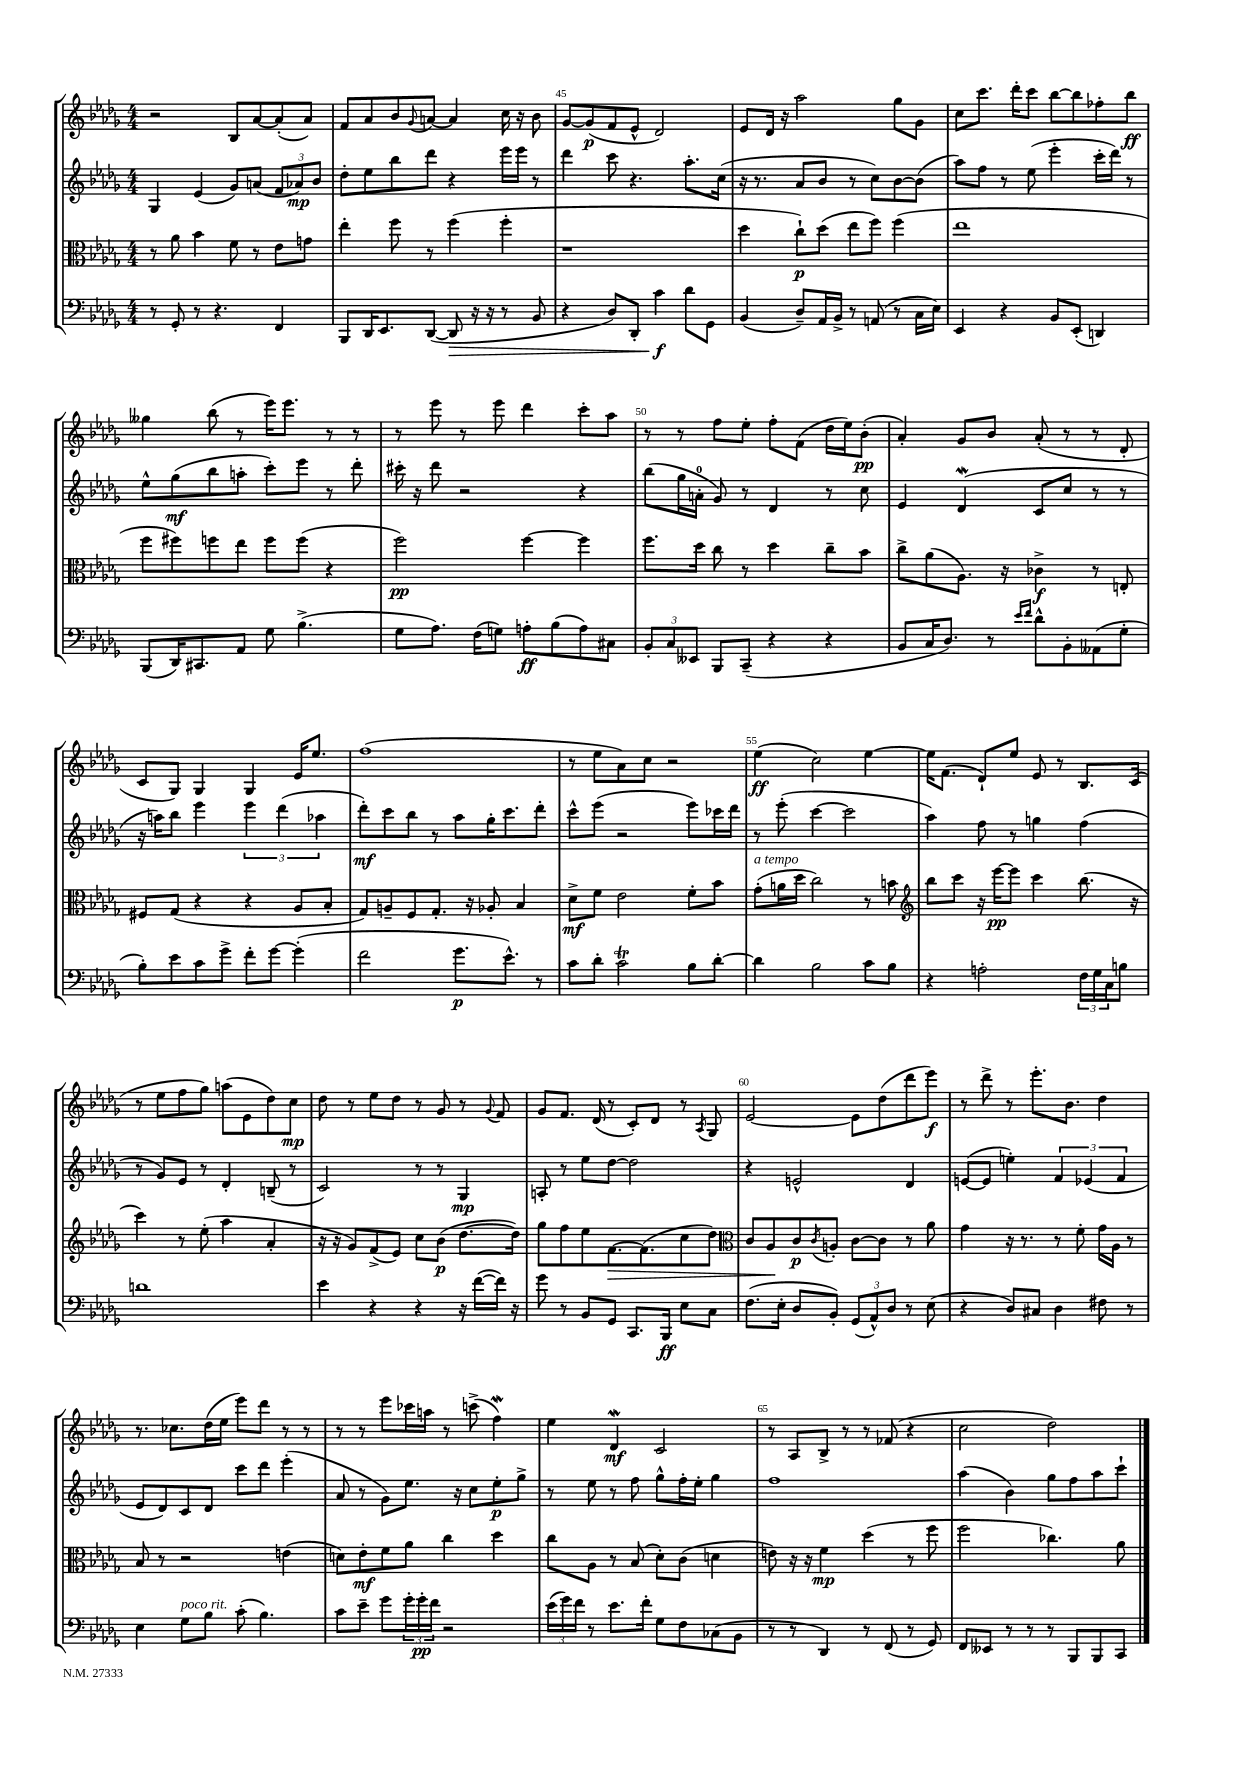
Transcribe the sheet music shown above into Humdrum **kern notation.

**kern	**dynam	**kern	**dynam	**kern	**dynam	**kern	**dynam
*part4	*part4	*part3	*part3	*part2	*part2	*part1	*part1
*staff4	*staff4	*staff3	*staff3	*staff2	*staff2	*staff1	*staff1
*clefF4	*	*clefC3	*	*clefG2	*	*clefG2	*
*k[b-e-a-d-g-]	*	*k[b-e-a-d-g-]	*	*k[b-e-a-d-g-]	*	*k[b-e-a-d-g-]	*
*M4/4	*	*M4/4	*	*M4/4	*	*M4/4	*
=43	=43	=43	=43	=43	=43	=43	=43
8r	.	8r	.	4G-/	.	2r	.
8GG-'/	.	8a-\	.	.	.	.	.
8r	.	4b-\	.	(4e-/	.	.	.
4.r	.	.	.	.	.	.	.
.	.	8f\	.	8g-/L)	.	8B-/L	.
.	.	8r	.	(8an/J	.	[8a-/	.
4FF/	.	8e-\L	.	12f/L	.	(8a-'/]	.
.	.	.	.	12a-X/)	mp	.	.
.	.	8gn\J	.	.	.	8a-/J)	.
.	.	.	.	12b-/J	.	.	.
=44	=44	=44	=44	=44	=44	=44	=44
8BBB-/L	.	4ee-'\	.	8dd-'\L	.	8f/L	.
16DD-/K	.	.	.	8ee-\	.	8a-/	.
8.EE-/	.	.	.	.	.	.	.
.	.	8ff\	.	8bb-\	.	8b-/	.
.	.	.	.	.	.	8qqg-/	.
([8DD-/J	.	8r	.	8ddd-\J	.	[8an/J	.
!	!LO:HP:b	!	!	!	!	!	!
8DD-/]	>	(4ff\	.	4r	.	4a/]	.
16r	.	.	.	.	.	.	.
16r	.	.	.	.	.	.	.
8r	.	4ff'\	.	16eee-\LL	.	16cc\	.
.	.	.	.	16eee-\JJ	.	16r	.
8BB-/	.	.	.	8r	.	8b-\	.
=45	=45	=45	=45	=45	=45	=45	=45
4r	.	1r	.	4ddd-\	.	[8g-/L	.
.	.	.	.	.	.	(8g-/]	p
8D-/L)	.	.	.	8ccc\	.	8f/	.
8DD-'/J	.	.	.	4.r	.	8e-^^/J	.
4c\	f	.	.	.	.	2d-/)	.
8d-\L	]	.	.	8.aa-'\L	.	.	.
8GG-\J	.	.	.	.	.	.	.
.	.	.	.	(16cc\Jk	.	.	.
=46	=46	=46	=46	=46	=46	=46	=46
(4BB-/	.	4dd-\	.	16r	.	8e-/L	.
.	.	.	.	8.r	.	.	.
.	.	.	.	.	.	16d-/Jk	.
.	.	.	.	.	.	16r	.
8D-~/L)	.	8cc`\L)	p	8a-/L	.	2aa-\	.
16AA-/L	.	(8dd-\J	.	8b-/J	.	.	.
16BB-^/JJ	.	.	.	.	.	.	.
8r	.	8ee-\L	.	8r	.	.	.
(8AAn/	.	8ff\J)	.	8cc\L)	.	.	.
8r	.	(4ff\	.	[8b-\	.	8gg-\L	.
16C\LL	.	.	.	(8b-\J]	.	8g-\J	.
16E-\JJ)	.	.	.	.	.	.	.
=47	=47	=47	=47	=47	=47	=47	=47
4EE-/	.	1ee-	.	8aa-\L)	.	8cc\L	.
.	.	.	.	8ff\J	.	8.ccc\J	.
4r	.	.	.	8r	.	.	.
.	.	.	.	.	.	16ddd-'\KL	.
.	.	.	.	(8ee-\	.	8ccc\J	.
8BB-/L	.	.	.	4eee-'\	.	[8bb-\L	.
(8EE-'/J	.	.	.	.	.	8bb-\]	.
4DDn/)	.	.	.	16ccc'\LL	.	8ff-X'\	.
.	.	.	.	16ddd-\JJ)	.	.	.
.	.	.	.	8r	.	8bb-\J	ff
!!LO:LB:g=z
=48	=48	=48	=48	=48	=48	=48	=48
(8BBB-/L	.	8ff\L	.	8ee-^^\L	.	4gg--X\	.
16DD-/K)	.	8ff#X\)	.	(8gg-\	mf	.	.
8.CC#X/	.	.	.	.	.	.	.
.	.	8ffn\	.	8bb-\	.	(8bb-\	.
8AA-/J	.	8ee-\J	.	8aan'\J	.	8r	.
8G-\	.	8ff\L	.	8ccc'\L)	.	16eee-\KL)	.
.	.	.	.	.	.	8.eee-\J	.
(4.B-^\	.	(8ff\J	.	8eee-\J	.	.	.
.	.	4r	.	8r	.	8r	.
.	.	.	.	8ddd-'\	.	8r	.
=49	=49	=49	=49	=49	=49	=49	=49
8G-\L	.	2ff\)	pp	16ccc#X'\	.	8r	.
.	.	.	.	16r	.	.	.
8.A-\J)	.	.	.	8ddd-\	.	8eee-\	.
.	.	.	.	2r	.	8r	.
(16F\KL	.	.	.	.	.	.	.
8Gn\J)	.	.	.	.	.	8eee-\	.
8An'\L	ff	[4ff\	.	.	.	4ddd-\	.
(8B-\	.	.	.	.	.	.	.
8A\)	.	4ff\]	.	4r	.	8ccc'\L	.
8C#X\J	.	.	.	.	.	8aa-\J	.
=50	=50	=50	=50	=50	=50	=50	=50
12BB-'/L	.	8.ff\L	.	(8bb-\L	.	8r	.
12C/	.	.	.	.	.	.	.
.	.	.	.	16gg-\L	.	8r	.
12EE--X/J	.	.	.	.	.	.	.
.	.	16dd-\Jk	.	16an'\JJ	.	.	.
8BBB-/L	.	8cc\	.	8g-/)	.	8ff\L	.
(8CC~/J	.	8r	.	8r	.	8ee-'\J	.
4r	.	4dd-\	.	4d-/	.	8ff'\L	.
.	.	.	.	.	.	(8f\J	.
4r	.	8cc~\L	.	8r	.	16dd-\LL	.
.	.	.	.	.	.	16ee-\J)	.
.	.	8b-\J	.	8cc\	.	(8b-'\J	pp
=51	=51	=51	=51	=51	=51	=51	=51
8BB-/L	.	8cc^\L	.	4e-/	.	4a-'/)	.
16C/K	.	(8a-\	.	.	.	.	.
8.D-/J)	.	.	.	.	.	.	.
.	.	8.A-\J)	.	(4d-w/	.	8g-/L	.
8r	.	.	.	.	.	8b-/J	.
.	.	16r	.	.	.	.	.
16qqe-/LL	.	.	.	.	.	.	.
16qqf/JJ	.	.	.	.	.	.	.
8d-^^\L	.	4c-X^\	f	8c/L	.	(8a-'/	.
8BB-'\	.	.	.	8cc/J	.	8r	.
(8AA--X\	.	8r	.	8r	.	8r	.
8G-'\J	.	8En'/	.	8r	.	8d-'/	.
!!LO:LB:g=z
=52	=52	=52	=52	=52	=52	=52	=52
8B-'\L)	.	8F#X/L	.	16r	.	8c/L	.
.	.	.	.	16aan\KL)	.	.	.
8e-\	.	(8G-/J	.	8bb-\J	.	8G-/J)	.
8c\	.	4r	.	4eee-\	.	4G-/	.
8g-^\J	.	.	.	.	.	.	.
8f'\L	.	4r	.	6eee-\	.	4G-/	.
[8g-\J	.	.	.	.	.	.	.
.	.	.	.	(6ddd-\	.	.	.
(4g-'\]	.	8A-/L	.	.	.	16e-/KL	.
.	.	.	.	.	.	8.ee-/J	.
.	.	.	.	6aa-X\	.	.	.
.	.	8B-'/J	.	.	.	.	.
=53	=53	=53	=53	=53	=53	=53	=53
2f\	.	8G-/L)	.	8ddd-'\L)	mf	(1ff	.
.	.	8An~/	.	8ccc\	.	.	.
.	.	8F/	.	8bb-\J	.	.	.
.	.	8.G-'/J	.	8r	.	.	.
8.g-\L	p	.	.	8aa-\L	.	.	.
.	.	16r	.	.	.	.	.
.	.	8A-X'/	.	16gg-'\K	.	.	.
8.e-^^\J)	.	.	.	8.ccc\	.	.	.
.	.	4B-/	.	.	.	.	.
8r	.	.	.	8ddd-'\J	.	.	.
=54	=54	=54	=54	=54	=54	=54	=54
8c\L	.	8d-^\L	mf	8ccc^^\L	.	8r	.
8d-'\J	.	8f\J	.	(8eee-\J	.	8ee-\L	.
2ct\	.	2e-\	.	2r	.	8a-\)	.
.	.	.	.	.	.	8cc\J	.
.	.	.	.	.	.	2r	.
8B-\L	.	8f'\L	.	8eee-\L)	.	.	.
[8d-'\J	.	8b-\J	.	16ccc-X\L	.	.	.
.	.	.	.	16ddd-\JJ	.	.	.
=55	=55	=55	=55	=55	=55	=55	=55
!	!	!LO:TX:a:i:t=a tempo	!	!	!	!	!
4d-\]	.	(8g-'\L	.	8r	.	(4ee-\	ff
.	.	16an\L	.	(8eee-'\	.	.	.
.	.	16dd-\JJ	.	.	.	.	.
2B-\	.	2cc\)	.	[4ccc\	.	2cc\)	.
.	.	.	.	2ccc\]	.	.	.
8c\L	.	8r	.	.	.	[4ee-\	.
8B-\J	.	8bn\	.	.	.	.	.
=56	=56	=56	=56	=56	=56	=56	=56
*	*	*clefG2	*	*	*	*	*
4r	.	8bb-\L	.	4aa-\)	.	16ee-\KL]	.
.	.	.	.	.	.	(8.f\J	.
.	.	8ccc\J	.	.	.	.	.
2An'\	.	16r	.	8ff\	.	8d-`/L)	.
.	.	[16eee-\KL	pp	.	.	.	.
.	.	8eee-\J]	.	8r	.	8ee-/J	.
.	.	4ccc\	.	4ggn\	.	8e-/	.
.	.	.	.	.	.	8r	.
24F\LL	.	(8.bb-\	.	(4ff\	.	8.B-/L	.
24G-\	.	.	.	.	.	.	.
24C\J	.	.	.	.	.	.	.
8Bn\J	.	.	.	.	.	.	.
.	.	16r	.	.	.	(16c/Jk	.
!!LO:LB:g=z
=57	=57	=57	=57	=57	=57	=57	=57
1dn	.	4ccc\)	.	8r	.	8r	.
.	.	.	.	8g-/L)	.	8ee-\L	.
.	.	8r	.	8e-/J	.	8ff\	.
.	.	(8ee-'\	.	8r	.	8gg-\J)	.
.	.	4aa-\	.	4d-'/	.	(8aan\L	.
.	.	.	.	.	.	8e-\	.
.	.	4a-'/	.	(8Bn~/	.	8dd-\)	.
.	.	.	.	8r	.	8cc\J	mp
=58	=58	=58	=58	=58	=58	=58	=58
4e-\	.	16r	.	2c/)	.	8dd-\	.
.	.	16r	.	.	.	.	.
.	.	8g-/L)	.	.	.	8r	.
4r	.	(8f^/	.	.	.	8ee-\L	.
.	.	8e-/J)	.	.	.	8dd-\J	.
4r	.	8cc\L	.	8r	.	8r	.
.	.	(8b-\J	p	8r	.	8g-/	.
16r	.	[8.dd-\L	.	4G-/	mp	8r	.
([16f\LL	.	.	.	.	.	.	.
.	.	.	.	.	.	8qqg-/	.
16f\JJ])	.	.	.	.	.	8f/	.
16r	.	16dd-\Jk])	.	.	.	.	.
=59	=59	=59	=59	=59	=59	=59	=59
8g-\	.	8gg-\L	.	8An'/	.	8g-/L	.
8r	.	8ff\	.	8r	.	8.f/J	.
8BB-/L	.	8ee-\	.	8ee-\L	.	.	.
.	.	.	.	.	.	(16d-/	.
!	!	!	!LO:HP:b	!	!	!	!
8GG-/J	.	[8.f\	>	[8dd-\J	.	8r	.
8.CC/L	.	.	.	2dd-\]	.	8c'/L)	.
.	.	(8.f\]	.	.	.	.	.
.	.	.	.	.	.	8d-/J	.
16BBB-/Jk	ff	.	.	.	.	.	.
8E-\L	.	8cc\	.	.	.	8r	.
.	.	.	.	.	.	8qA-/	.
8C\J	.	8dd-\J)	.	.	.	8G-/	.
=60	=60	=60	=60	=60	=60	=60	=60
*	*	*clefC3	*	*	*	*	*
(8.F\L	.	8c/L	.	4r	.	[2e-/	.
.	.	8A-/	.	.	.	.	.
16E-'\Jk	.	.	.	.	.	.	.
8D-/L	.	8c/	] p	2en^^/	.	.	.
.	.	8qc/	.	.	.	.	.
8BB-'/J)	.	8An'/J	.	.	.	.	.
(12GG-/L	.	[8c\L	.	.	.	8e-\L]	.
12AA-^^/)	.	.	.	.	.	.	.
.	.	8c\J]	.	.	.	(8dd-\	.
12D-/J	.	.	.	.	.	.	.
8r	.	8r	.	4d-/	.	8ddd-\	.
(8E-\	.	8a-\	.	.	.	8eee-\J)	f
=61	=61	=61	=61	=61	=61	=61	=61
4r	.	4g-\	.	([8en/L	.	8r	.
.	.	.	.	8e/J]	.	8ddd-^\	.
8D-/L)	.	16r	.	4een'\)	.	8r	.
.	.	8.r	.	.	.	.	.
8C#X/J	.	.	.	.	.	8.eee-'\L	.
4D-\	.	8r	.	6f/	.	.	.
.	.	.	.	.	.	8.b-\J	.
.	.	8f'\	.	.	.	.	.
.	.	.	.	(6e-X/	.	.	.
8F#X\	.	16g-\LL	.	.	.	4dd-\	.
.	.	16A-\JJ	.	.	.	.	.
.	.	.	.	6f/	.	.	.
8r	.	8r	.	.	.	.	.
!!LO:LB:g=z
=62	=62	=62	=62	=62	=62	=62	=62
4E-\	.	8B-/	.	8e-/L	.	8.r	.
.	.	8r	.	8d-/)	.	.	.
.	.	.	.	.	.	8.cc-X\L	.
!LO:TX:a:i:t=poco rit.	!	!	!	!	!	!	!
8G-\L	.	2r	.	8c/	.	.	.
8B-\J	.	.	.	8d-/J	.	(16dd-\L	.
.	.	.	.	.	.	16ee-\JJ	.
(8c'\	.	.	.	8ccc\L	.	8eee-\L)	.
4.B-\)	.	.	.	8ddd-\J	.	8ddd-\J	.
.	.	(4en\	.	(4eee-'\	.	8r	.
.	.	.	.	.	.	8r	.
=63	=63	=63	=63	=63	=63	=63	=63
8c\L	.	8dn\L)	.	8a-/	.	8r	.
8e-~\J	.	8e-'\	mf	8r	.	8r	.
8g-\L	.	8f\	.	8g-\L)	.	8eee-\L	.
24g-'\L	.	8a-\J	.	8.ee-\J	.	16ccc-X\L	.
24g-'\	pp	.	.	.	.	.	.
.	.	.	.	.	.	16aan\JJ	.
24f\JJ	.	.	.	.	.	.	.
2r	.	4cc\	.	.	.	8r	.
.	.	.	.	16r	.	.	.
.	.	.	.	8cc\L	.	(8cccn^\	.
.	.	4dd-\	.	8ee-'\	p	4ffW\)	.
.	.	.	.	8gg-^\J	.	.	.
=64	=64	=64	=64	=64	=64	=64	=64
(24e-\LL	.	8cc\L	.	8r	.	4ee-\	.
24g-\)	.	.	.	.	.	.	.
24f\JJ	.	.	.	.	.	.	.
8r	.	8A-\J	.	8ee-\	.	.	.
8.e-\L	.	8r	.	8r	.	4d-w/	mf
.	.	(8B-/	.	8ff\	.	.	.
16f'\Jk	.	.	.	.	.	.	.
8G-\L	.	8d-'\L)	.	8gg-^^\L	.	2c/	.
8F\	.	(8c\J	.	16ff'\L	.	.	.
.	.	.	.	16ee-'\JJ	.	.	.
(8C-X\	.	4dn\	.	4gg-\	.	.	.
8BB-\J	.	.	.	.	.	.	.
=65	=65	=65	=65	=65	=65	=65	=65
8r	.	8en\)	.	1ff	.	8r	.
8r	.	16r	.	.	.	8A-/L	.
.	.	16r	.	.	.	.	.
4DD-/)	.	4f\	mp	.	.	8B-^/J	.
.	.	.	.	.	.	8r	.
8r	.	(4dd-\	.	.	.	8r	.
(8FF/	.	.	.	.	.	(8f-X/	.
8r	.	8r	.	.	.	4r	.
8GG-/)	.	8ff\	.	.	.	.	.
=66	=66	=66	=66	=66	=66	=66	=66
8FF/L	.	2ff\	.	(4aa-\	.	2cc\	.
8EE--X/J	.	.	.	.	.	.	.
8r	.	.	.	4b-\)	.	.	.
8r	.	.	.	.	.	.	.
8r	.	4.cc-X\)	.	8gg-\L	.	2dd-\)	.
8BBB-/L	.	.	.	8ff\	.	.	.
8BBB-/	.	.	.	8aa-\	.	.	.
8CC/J	.	8a-\	.	8ccc`\J	.	.	.
==	==	==	==	==	==	==	==
*-	*-	*-	*-	*-	*-	*-	*-
